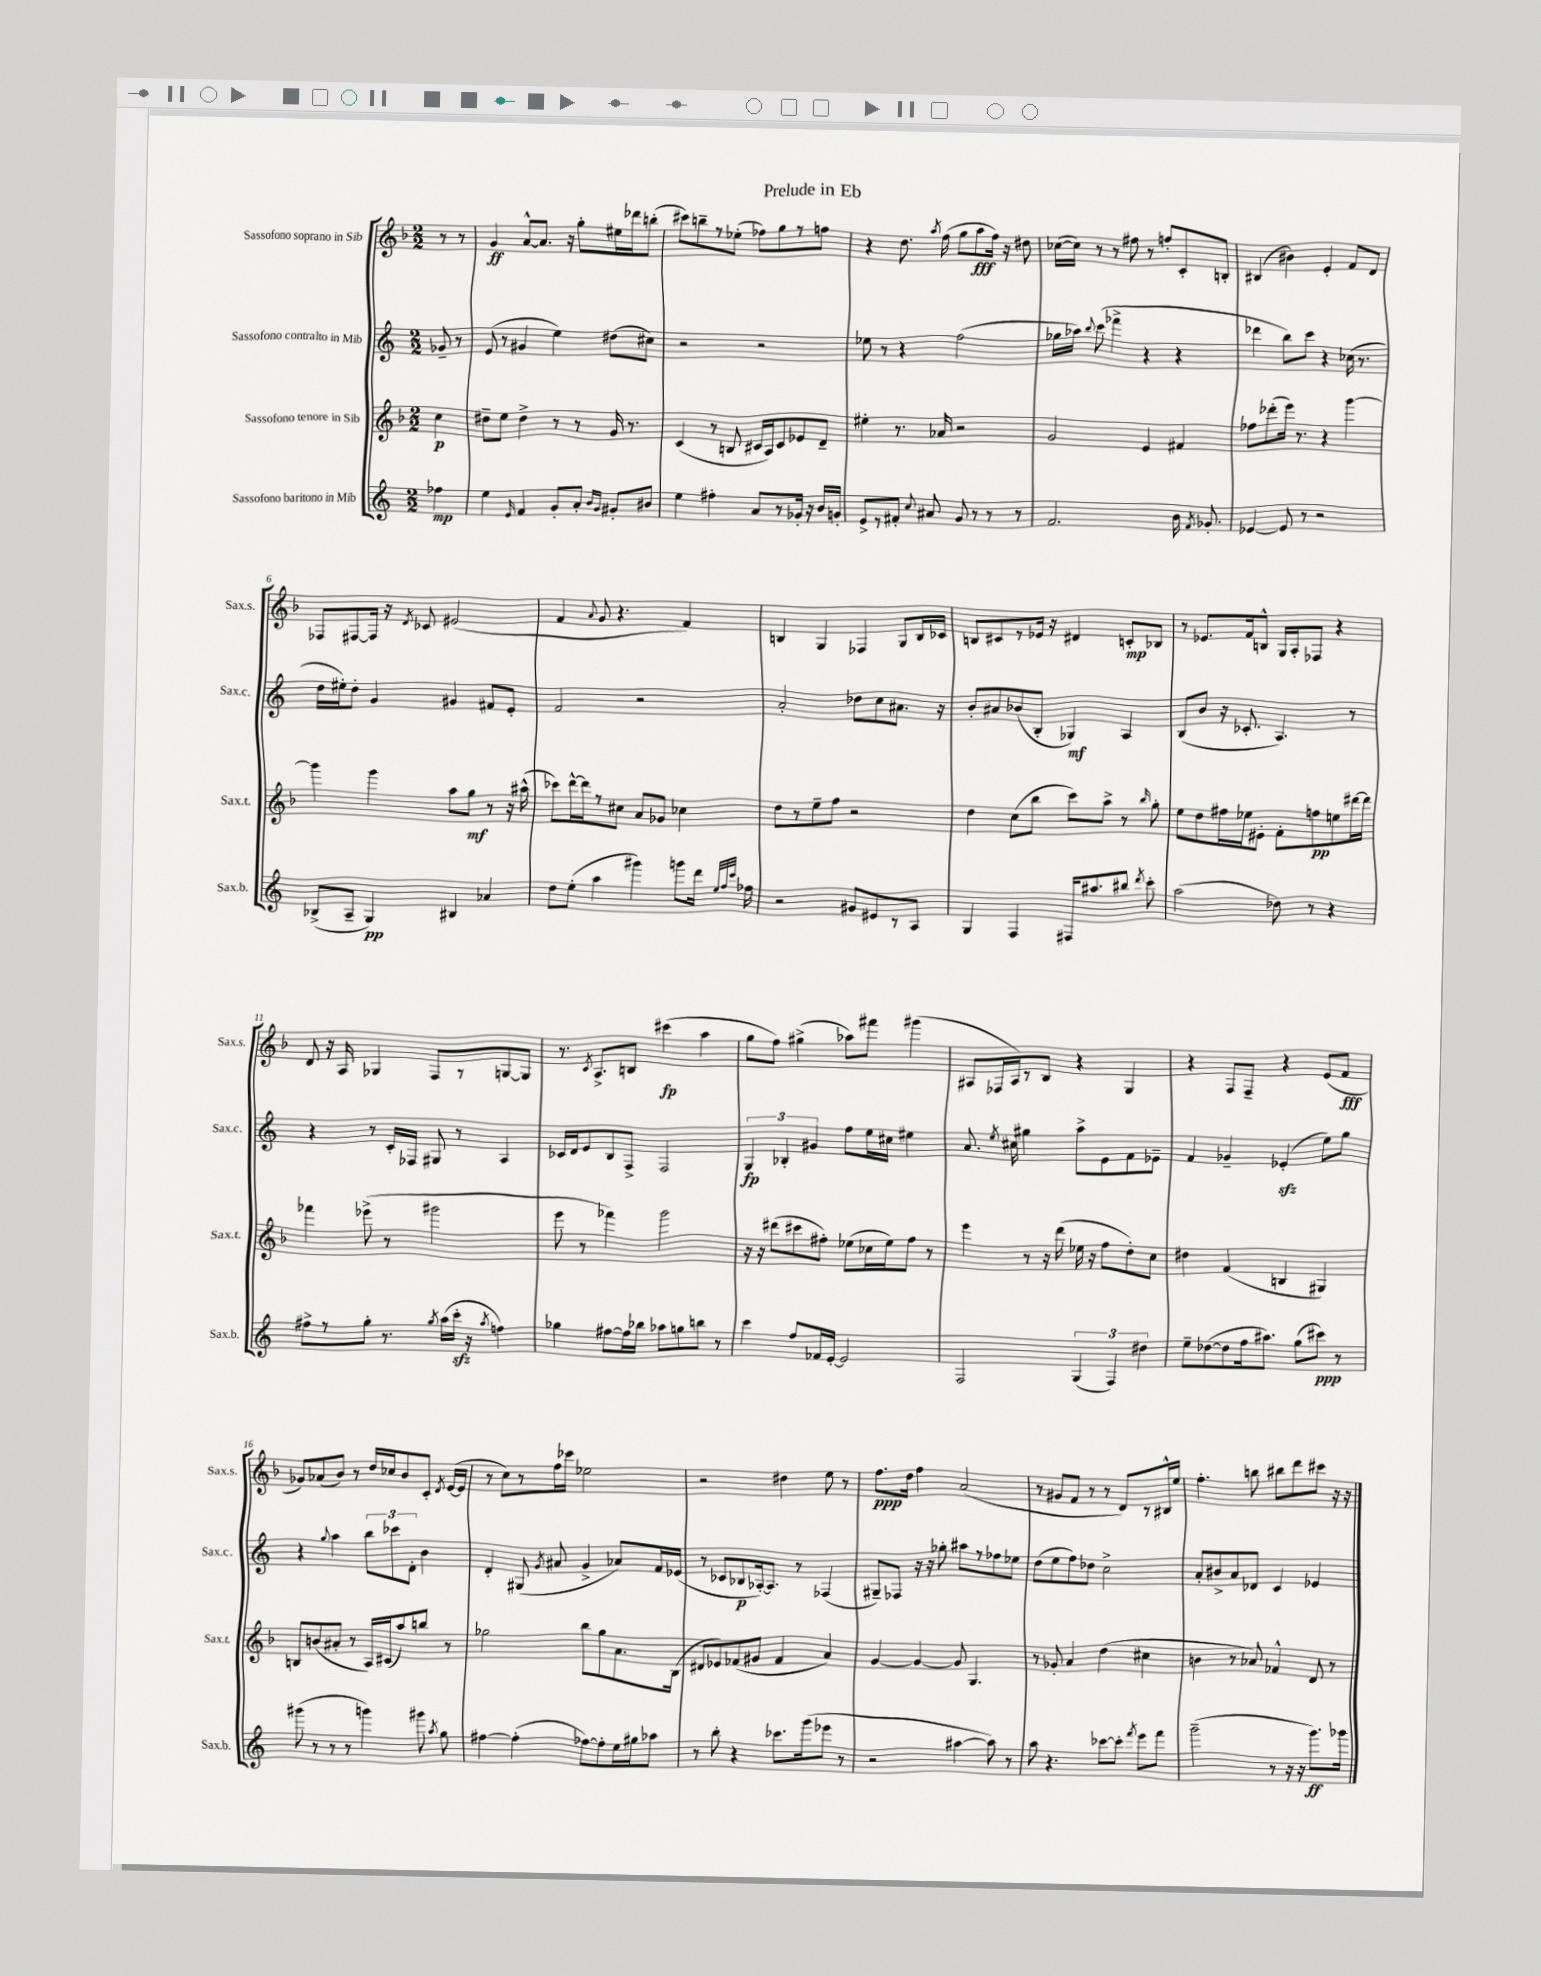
\header { title = "Prelude in Eb" }
<<
\new StaffGroup <<
\new Staff = "s0" \with { instrumentName = "Sassofono soprano in Sib" shortInstrumentName = "Sax.s." } {
    \clef treble \key f \major \numericTimeSignature \time 2/2 \partial 4
    \autoBeamOff r8 r8 |
    g'4\ff a'8[~-^ a'8.] r16 g''8[-. eis''16 des'''16 b''8]-.( |
    cis'''8[) b''8-- r8 ees''8]-.( fes''8[) g''8 r8 f''8] |
    r4 d''8. \acciaccatura { a''8 } f''16( g''8[ a''8\fff f''16]) r16 dis''8 |
    ces''16[~( ces''16]) r8 r8 fis''8 r8 f''8[-. c'8-. b8]-. |
    bis4( bis'4) e'4-. f'8[ d'8] |
    fes8[ fis8~ fis16] r16 \acciaccatura { d'8 } ces'8 eis'2( |
    f'4 \appoggiatura { a'8 } g'8 r4. f'4) |
    b4 g4 fes4 g8[ b16 ces'16] |
    b8[ cis'8 r8 ees'16] r16 dis'4 c'8[-.\mp bes8] |
    r8 ees'8.[ f'16 b8]-^ g16[ a16-. fes8] r4 |
    d'8 r16 a16 ges4 f8[ r8 g8~ g8] |
    r8. \acciaccatura { c'8 } a8.[-> b8] cis'''4\fp( a''4 |
    g''8[ f''8]) gis''4->( aes''8[) fis'''8] gis'''4( |
    ais8[ fes16 ais16) r8 bes8] r4 g4 |
    r4 f8[ f8]-- r4 e'8[( f'8]\fff |
    ges'8[) aes'8( bes'8]) r8 d''16[ ces''16 bes'8 c'8]-. \acciaccatura { d'8 } e'16[~( e'16] |
    r8 c''8[) r8 f''16 ces'''16] ees''2 |
    r2 dis''4 e''8 r8 |
    f''8.[\ppp d''16] f''4 a'2( |
    r8 gis'8[ f'8] r8 r8 d'8[) r8 bis16-^ e''16] |
    f''4.-. b''8 bis''8[ d'''8 cis'''8] r16 r16 \bar "|." |
}
\new Staff = "s1" \with { instrumentName = "Sassofono contralto in Mib" shortInstrumentName = "Sax.c." } {
    \clef treble \key c \major \numericTimeSignature \time 2/2 \partial 4
    \autoBeamOff ges'8-- r8 |
    e'8( r8 gis'4 e''4) dis''8[( cis''8]) |
    r2 r2 |
    ees''8 r8 r4 f''2( |
    ges''16[ aes''16]) \appoggiatura { b''8 } c'''8( fes'''4-> r4 r4 |
    des'''4 b''8[) c'''8] r4 ces''16( r8. |
    d''16[ eis''16-.) d''8]-. g'4 gis'4 fis'8[ e'8]-. |
    f'2 r2 |
    a'2-. des''8[ c''8 ais'8.] r16 |
    b'8[-. ais'8 bes'8( b8]-. ges4\mf) a4 |
    b8[( b'8] r16 ces'8.-. a4.) r8 |
    r4 r8 c'16[-. fes16] gis8 r8 a4 |
    ces'16[ d'16 e'8 b8 f8]-> f2 |
    \tuplet 3/2 { g4\fp bes4-. gis'4 } f''8[ e''16 cis''16] eis''4 |
    a'8. \acciaccatura { e''8 } cis''16 gis''4 a''8[-> e'8 f'8 ees'8]-- |
    f'4 ges'4-- ees'4-.\sfz( e''8[) g''8] |
    r4 \appoggiatura { g''8 } a''4 \tuplet 3/2 { b''8[ ces'''8 d'8]-. } b'4 |
    d'4-. gis8( \acciaccatura { g'8 } ais'8 g'4-> aes'8[) f'16 ees'16]( |
    r8 ces'8[ bes8\p aes16~-.) aes8.] r8 fes4( |
    gis8[--) fes8] r16 r16 ges''8-. ais''8[ r8 fes''8 ees''8] |
    d''8[( e''8 f''8) des''8] c''2-> |
    a'8[-. bis'8-> a'8 des'8] c'4 ees'4 \bar "|." |
}
\new Staff = "s2" \with { instrumentName = "Sassofono tenore in Sib" shortInstrumentName = "Sax.t." } {
    \clef treble \key f \major \numericTimeSignature \time 2/2 \partial 4
    \autoBeamOff c''4\p |
    dis''8[-- e''8] dis''4-> r8 r8 g'16 r8. |
    c'4( r8 b8 cis'16[ a16) cis'8 ees'8 d'8]-- |
    eis''4-. r8. aes'16 r2 |
    g'2 e'4 fis'4 |
    fes''8[ des'''8-.( e'''16]) r8. r4 g'''4~ |
    g'''4 g'''4 a''8[ g''8]\mf r8 r16 ais''16-^( |
    ces'''8[) d'''16~-^ d'''16 r8 cis''8] a'8[ ges'8] ces''4 |
    d''8[ r8 e''8-- f''8] r2 |
    d''4 c''8[( bes''8] c'''8[) a''8]-> r8 \grace { bes''16 } g''8-. |
    e''8[ d''8 fis''16 ees''16 eis'8]-. f'8[-. f''8\pp e''8 dis'''16~ dis'''16] |
    fes'''4 ees'''8->( r8 gis'''2 |
    e'''8 r8 fes'''4) g'''2 |
    r16 r16 dis'''8[( cis'''8 fis''8]-.) ees''8[( ces''16 ees''16) fis''8] r8 |
    e'''4 r8 r16 d'''16( ees''16 r16 f''8[ d''8-.) c''8] |
    dis''4 f'4( b4 gis4) |
    b8[ b'8( ais'8]-. r8 a16[) cis'16( a''8) b''8] r8 |
    ges''2 bes''8[ ges''8 a'8. bes16]( |
    dis'8[ ees'8) fes'8( gis'8] fes'4 a'4) |
    g'4~ g'4~ g'8 g4. |
    r8 ges'8-. a'4 d''4( cis''4 |
    b'4 r8 aes'8) fes'4-^ d'8 r8 \bar "|." |
}
\new Staff = "s3" \with { instrumentName = "Sassofono baritono in Mib" shortInstrumentName = "Sax.b." } {
    \clef treble \key c \major \numericTimeSignature \time 2/2 \partial 4
    \autoBeamOff fes''4\mp |
    e''4 \grace { e'16 } f'4 g'8[-. a'8]-. \grace { b'16[ g'16] } gis'8[-. bis'8] |
    e''4 fis''4-. a'8[ r8 ges'16]-. r16 b'16[ g'16]-. |
    e'8[-> r8 fis'8]-. \appoggiatura { c''8 } ais'8 g'8 r8 r8 r8 |
    f'2. b'16 \acciaccatura { f'8 } ges'8.-. |
    ees'4~ ees'8 r8 r2 |
    bes8[->( a8]-- g4\pp) bis4 aes'4 |
    d''8[ e''8]-.( a''4 gis'''4) g'''8[ d'''16] \grace { e''32[ f''32 c'''32] } fes''16 |
    r2 gis'8[ eis'8 r8 a8] |
    g4 f4 fis16[ ais''8. bis''8] \acciaccatura { d'''8 } c'''8-. |
    a''2( des''8) r8 r4 |
    fis''8[-> r8 g''8]-. r8. \acciaccatura { g''8 } a''16[( c'''16]-.\sfz r16 \acciaccatura { a''8 } f''4) |
    ges''4 fis''8[~ fis''16 bes''16] aes''8[ g''8 b''8] r8 |
    c'''4 f''8[ fes'16 e'16]~-. e'2 |
    f2 \tuplet 3/2 { g4( f4) dis''4 } |
    e''8[-- des''8~( des''8 f''16 ais''8.]) g''8[( cis'''8]\ppp) r8 |
    gis'''8( r8 r8 r8 g'''4) gis'''8 \acciaccatura { a''8 } g''8 |
    fis''4~ fis''4-.( fes''8[~) fes''8-. e''16 gis''16 aes''8] |
    r8 b''8-. r4 ces'''8.[ g'''16( ees'''8] r8 |
    r2 ais''4~ ais''8) r8 |
    a''8 r4. ces'''8[~ ces'''8]-. \acciaccatura { f'''8 } e'''8[ f'''8] |
    g'''2--( r8 r16 r16 g'''8.[\ff) ges'''16] \bar "|." |
}
>>
>>
